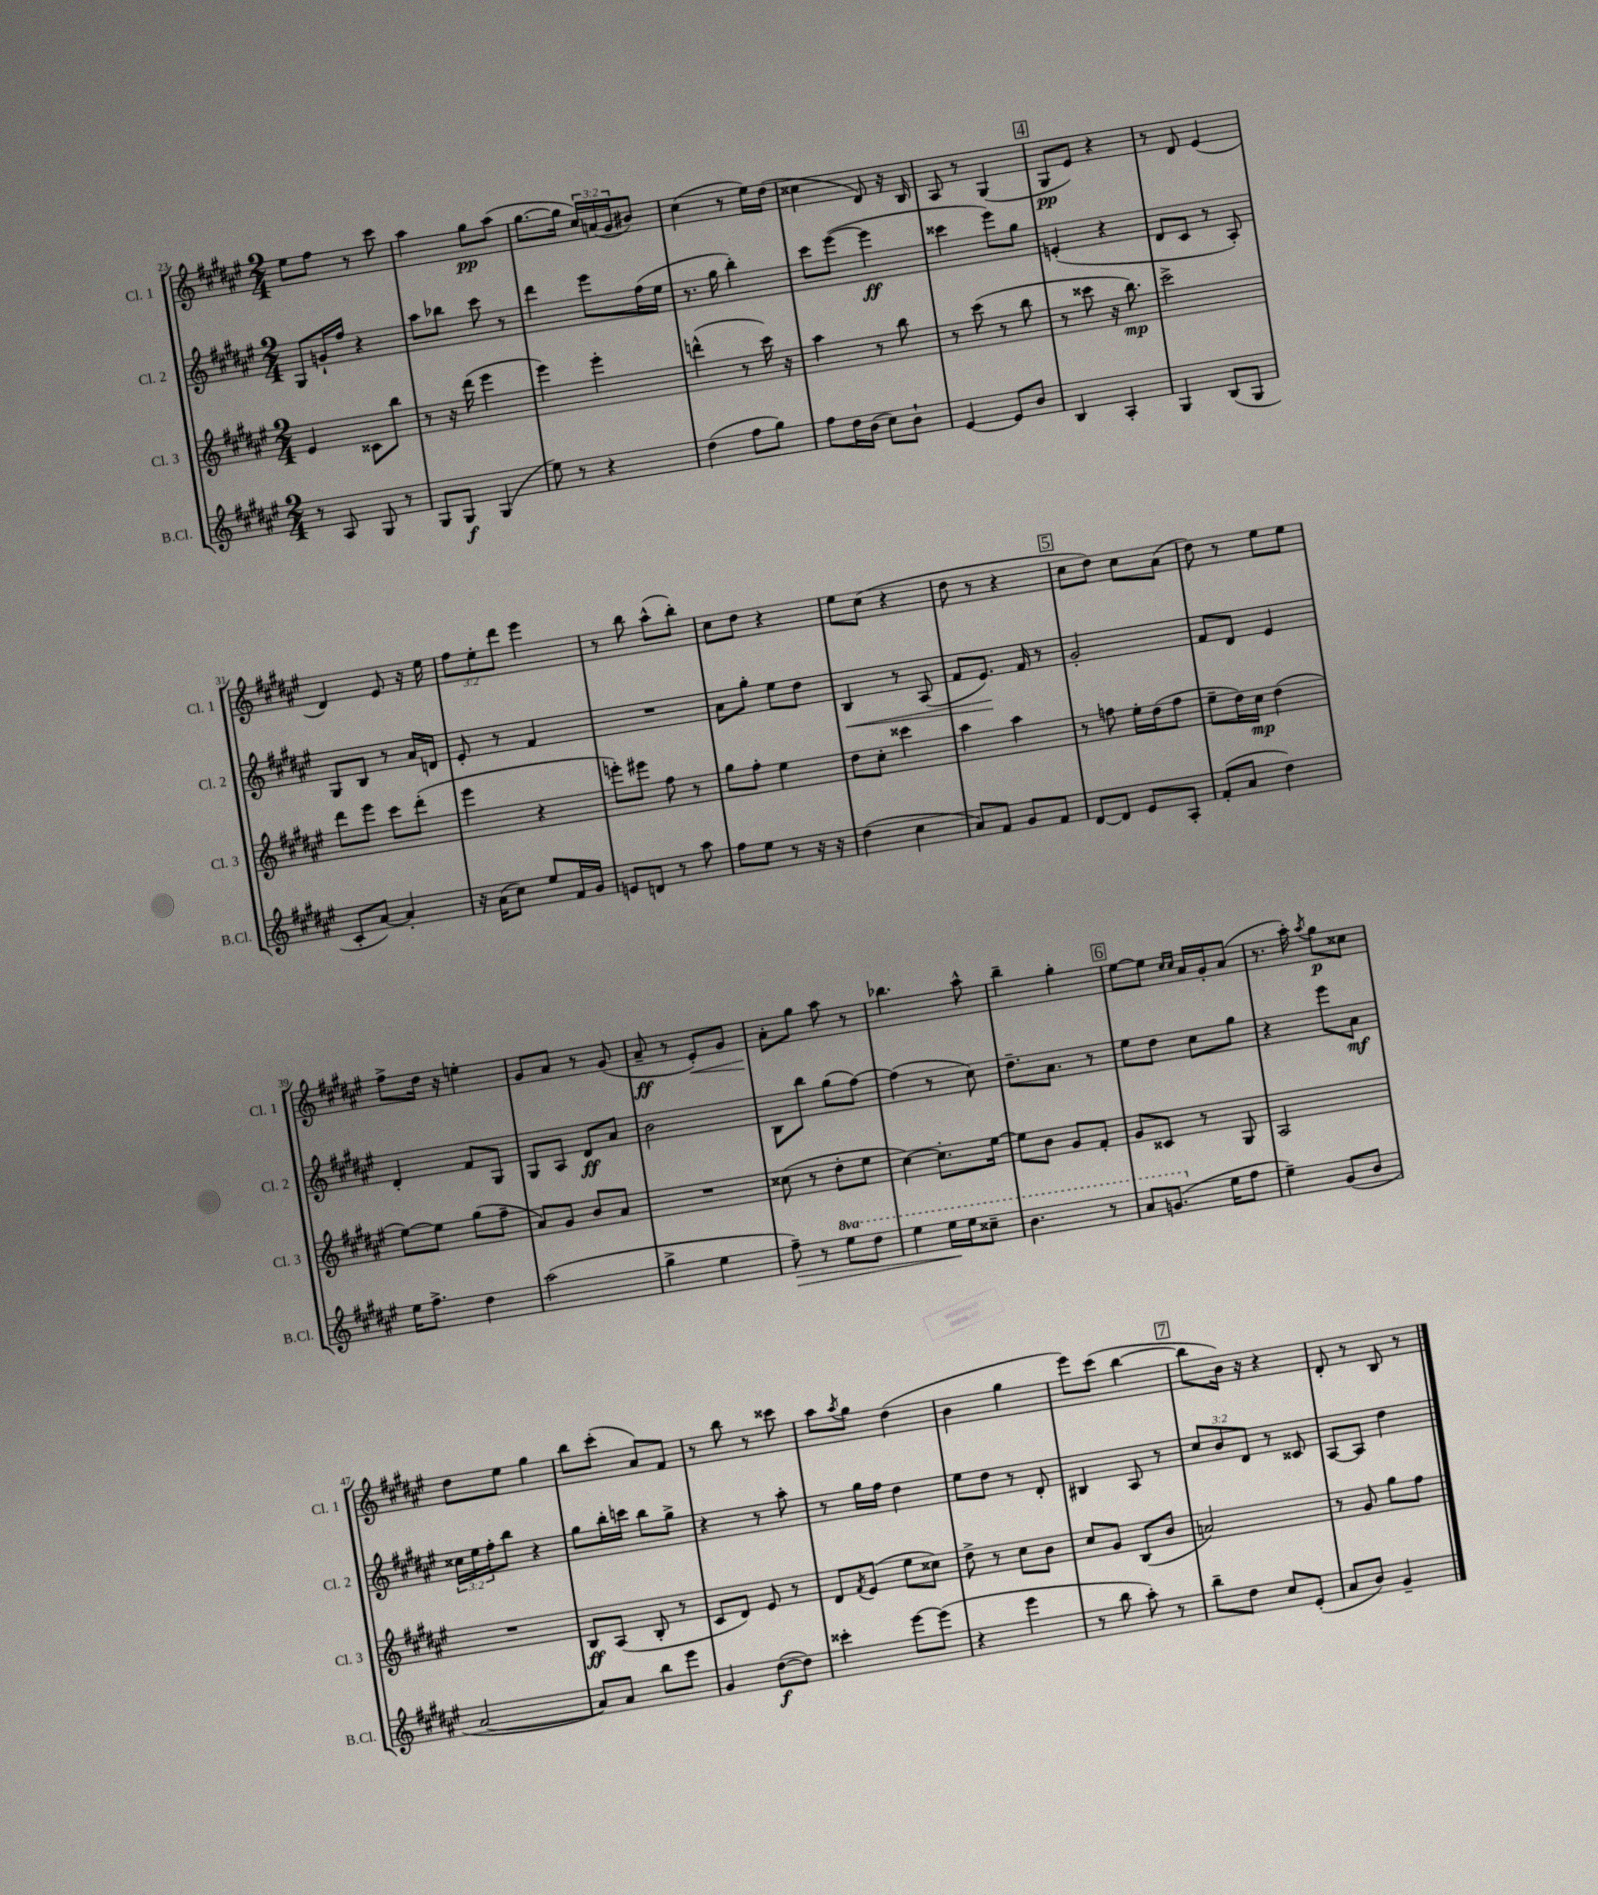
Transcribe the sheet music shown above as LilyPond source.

<<
\new StaffGroup <<
\new Staff = "s0" \with { instrumentName = "Cl. 1" shortInstrumentName = "Cl. 1" } {
    \clef treble \key fis \major \numericTimeSignature \time 2/4 \override Staff.TupletNumber.text = #tuplet-number::calc-fraction-text
    eis''8 fis''8 r8 cis'''8 |
    ais''4 gis''8\pp ais''8( |
    gis''8.~ gis''16 \tuplet 3/2 { cis''16) a'16( gis'16 } bis'8) |
    cis''4( r8 eis''16) dis''16( |
    cisis''4 dis'8) r16 b16 |
    ais8 r8 gis4( |
    \mark \markup { \box "4" } gis8\pp eis'8) r4 |
    r8 dis'8 eis'4( |
    dis'4) eis'8 r16 eis''16 |
    \tuplet 3/2 { fis''8 eis''8-. dis'''8 } eis'''4 |
    r8 b''8 ais''8-^( b''8-.) |
    cis''8 dis''8 r4 |
    eis''8 cis''8( r4 |
    dis''8 r8 r4 |
    \mark \markup { \box "5" } cis''8 dis''8) cis''8 ais'8( |
    dis''8) r8 eis''8 eis''8 |
    fis''8-> dis''16 r16 e''4-. |
    gis'8 ais'8 r8 gis'8( |
    ais'8--\ff r8 eis'8-.\<) gis'8 |
    ais'8-.\! gis''8 ais''8 r8 |
    bes''4. ais''8-^ |
    b''4-- gis''4-. |
    \mark \markup { \box "6" } eis''8~ eis''8 \grace { cis''16 cis''16 } ais'16 gis'16-. ais'8( |
    r8. ais''16-.) \acciaccatura { ais''8 } gis''8\p cisis''8 |
    dis''8 eis''8 gis''4 |
    b''8 cis'''8-.( ais'8) fis'8 |
    r8 b''8 r8 cisis'''8 |
    ais''8 \acciaccatura { ais''8 } gis''8 dis''4( |
    b'4 gis''4 |
    eis'''8) cis'''8( b''4~ |
    \mark \markup { \box "7" } b''8 b'16) r16 r4 |
    dis'8-. r8 b8 r8 \bar "|." |
}
\new Staff = "s1" \with { instrumentName = "Cl. 2" shortInstrumentName = "Cl. 2" } {
    \clef treble \key fis \major \numericTimeSignature \time 2/4 \override Staff.TupletNumber.text = #tuplet-number::calc-fraction-text
    gis8 g'16-! fis''16 r4 |
    ais''8 bes''8 cis'''8 r8 |
    dis'''4 eis'''8 fis''16( eis''16 |
    r8. gis''16 b''4-.) |
    cis'''8 eis'''8~( eis'''4\ff |
    cisis'''4 eis'''8) gis''8 |
    \mark \markup { \box "4" } e'4-.( r4 |
    dis'8 cis'8 r8 ais8-.) |
    gis8 b8 r8 ais'16 d'16 |
    eis'8-. r8 fis'4 |
    R2 |
    ais'8 gis''8-. eis''8 dis''8 |
    b4\< r8 ais8( |
    fis'8 eis'8.\!) fis'16 r8 |
    \mark \markup { \box "5" } gis'2-. |
    fis'8 dis'8 eis'4 |
    dis'4-. fis'8 gis8 |
    gis8 ais8 dis'8\ff ais'8 |
    b'2 |
    b8 b''8 gis''8( fis''8~) |
    fis''4( r8 cis''8) |
    dis''8.-- ais'8. r8 |
    \mark \markup { \box "6" } eis''8 dis''8 cis''8 gis''8 |
    r4 eis'''8 ais'8\mf |
    \tuplet 3/2 { cisis''16 eis''16 fis''16-. } b''8 r4 |
    gis''8 b''16-. c'''16 b''8 gis''8-> |
    r4 r8 ais''8-. |
    r8 gis''16 fis''16 dis''4 |
    eis''8 dis''8 r8 dis'8-. |
    bis4 ais8 r8 |
    \mark \markup { \box "7" } \tuplet 3/2 { cis''8 b'8 dis'8 } r8 cisis'8 |
    ais8~ ais8 dis''4 \bar "|." |
}
\new Staff = "s2" \with { instrumentName = "Cl. 3" shortInstrumentName = "Cl. 3" } {
    \clef treble \key fis \major \numericTimeSignature \time 2/4
    eis'4 cisis'8 b''8 |
    r8 r16 dis'''16( eis'''4 |
    eis'''4) eis'''4-. |
    d'''4-^( r8 cis'''16) r16 |
    ais''4 r8 b''8 |
    r8 cis'''8( r8 b''8 |
    \mark \markup { \box "4" } r8 cisis'''8 r16 b''8.\mp) |
    cis'''2-> |
    dis'''8 eis'''8 cis'''8 dis'''8-.( |
    eis'''4 r4 |
    e'''8-.) eis'''8 fis''8 r8 |
    gis''8 fis''8-. eis''4 |
    dis''8 cis''8-. cisis'''4 |
    ais''4 ais''4 |
    \mark \markup { \box "5" } r8 f''8 eis''16-. dis''16( f''8 |
    eis''8-- dis''16) cis''16\mp dis''4( |
    eis''8~) eis''8 gis''8( fis''8-- |
    ais'8) gis'8 b'8 ais'8 |
    R2 |
    cisis''8( r8 dis''8-. eis''8 |
    cis''4~) cis''8.-. eis''16~ |
    eis''8 b'8 gis'8 fis'8-. |
    \mark \markup { \box "6" } gis'8 cisis'8 r8 gis8 |
    ais2 |
    R2 |
    b8\ff ais8( b8-. r8 |
    cis'8 dis'8) eis'8 r8 |
    dis'8 \acciaccatura { fis'8 } eis'8( eis''8 cisis''8) |
    dis''8-> r8 cis''8 b'8 |
    cis''8 gis'8 b8( b'8 |
    \mark \markup { \box "7" } a'2) |
    r8 gis'8 gis''8 fis''8 \bar "|." |
}
\new Staff = "s3" \with { instrumentName = "B.Cl." shortInstrumentName = "B.Cl." } {
    \clef treble \key fis \major \numericTimeSignature \time 2/4 \set Staff.ottavationMarkups = #ottavation-simple-ordinals
    r8 ais8 gis8 r8 |
    gis8 gis8\f gis4( |
    eis''8) r8 r4 |
    dis''4( fis''8 gis''8) |
    fis''8 dis''16 b'16( cis''8) b'8-! |
    eis'4~ eis'8 b'8 |
    \mark \markup { \box "4" } b4 ais4-. |
    gis4 b8( gis8 |
    cis'8-. ais'8~) ais'4-. |
    r16 ais'16( cis''8) eis''8 fis'16 gis'16 |
    e'8 d'8 r8 ais''8 |
    fis''8 eis''8 r8 r16 r16 |
    dis''4( cis''4 |
    ais'8) fis'8 gis'8 fis'8 |
    \mark \markup { \box "5" } dis'8~ dis'8 eis'8 ais8-. |
    fis'8-.( ais'8 dis''4) |
    eis''16 fis''8.-> dis''4 |
    ais''2( |
    gis''4-> eis''4 |
    fis''8--\>) r8 \ottava #1 eis'''8 dis'''8 |
    eis'''4 eis'''16\! eis'''16 cisis'''8-- |
    b''4. r8 |
    \mark \markup { \box "6" } ais''8 g''8.( \ottava #0 eis''16 fis''8 |
    eis''4--) gis'8( b'8 |
    ais'2~ |
    ais'8) ais'8 b''8 eis'''8 |
    gis'4 dis''8~\f( dis''8) |
    cisis'''4-. eis'''8~ eis'''8( |
    r4 eis'''4 |
    r8 b''8 ais''8-.) r8 |
    \mark \markup { \box "7" } b''8-- dis''8 cis''8 eis'8-.( |
    ais'8 b'8) gis'4-- \bar "|." |
}
>>
>>
\layout { \context { \Score currentBarNumber = #23 } }
